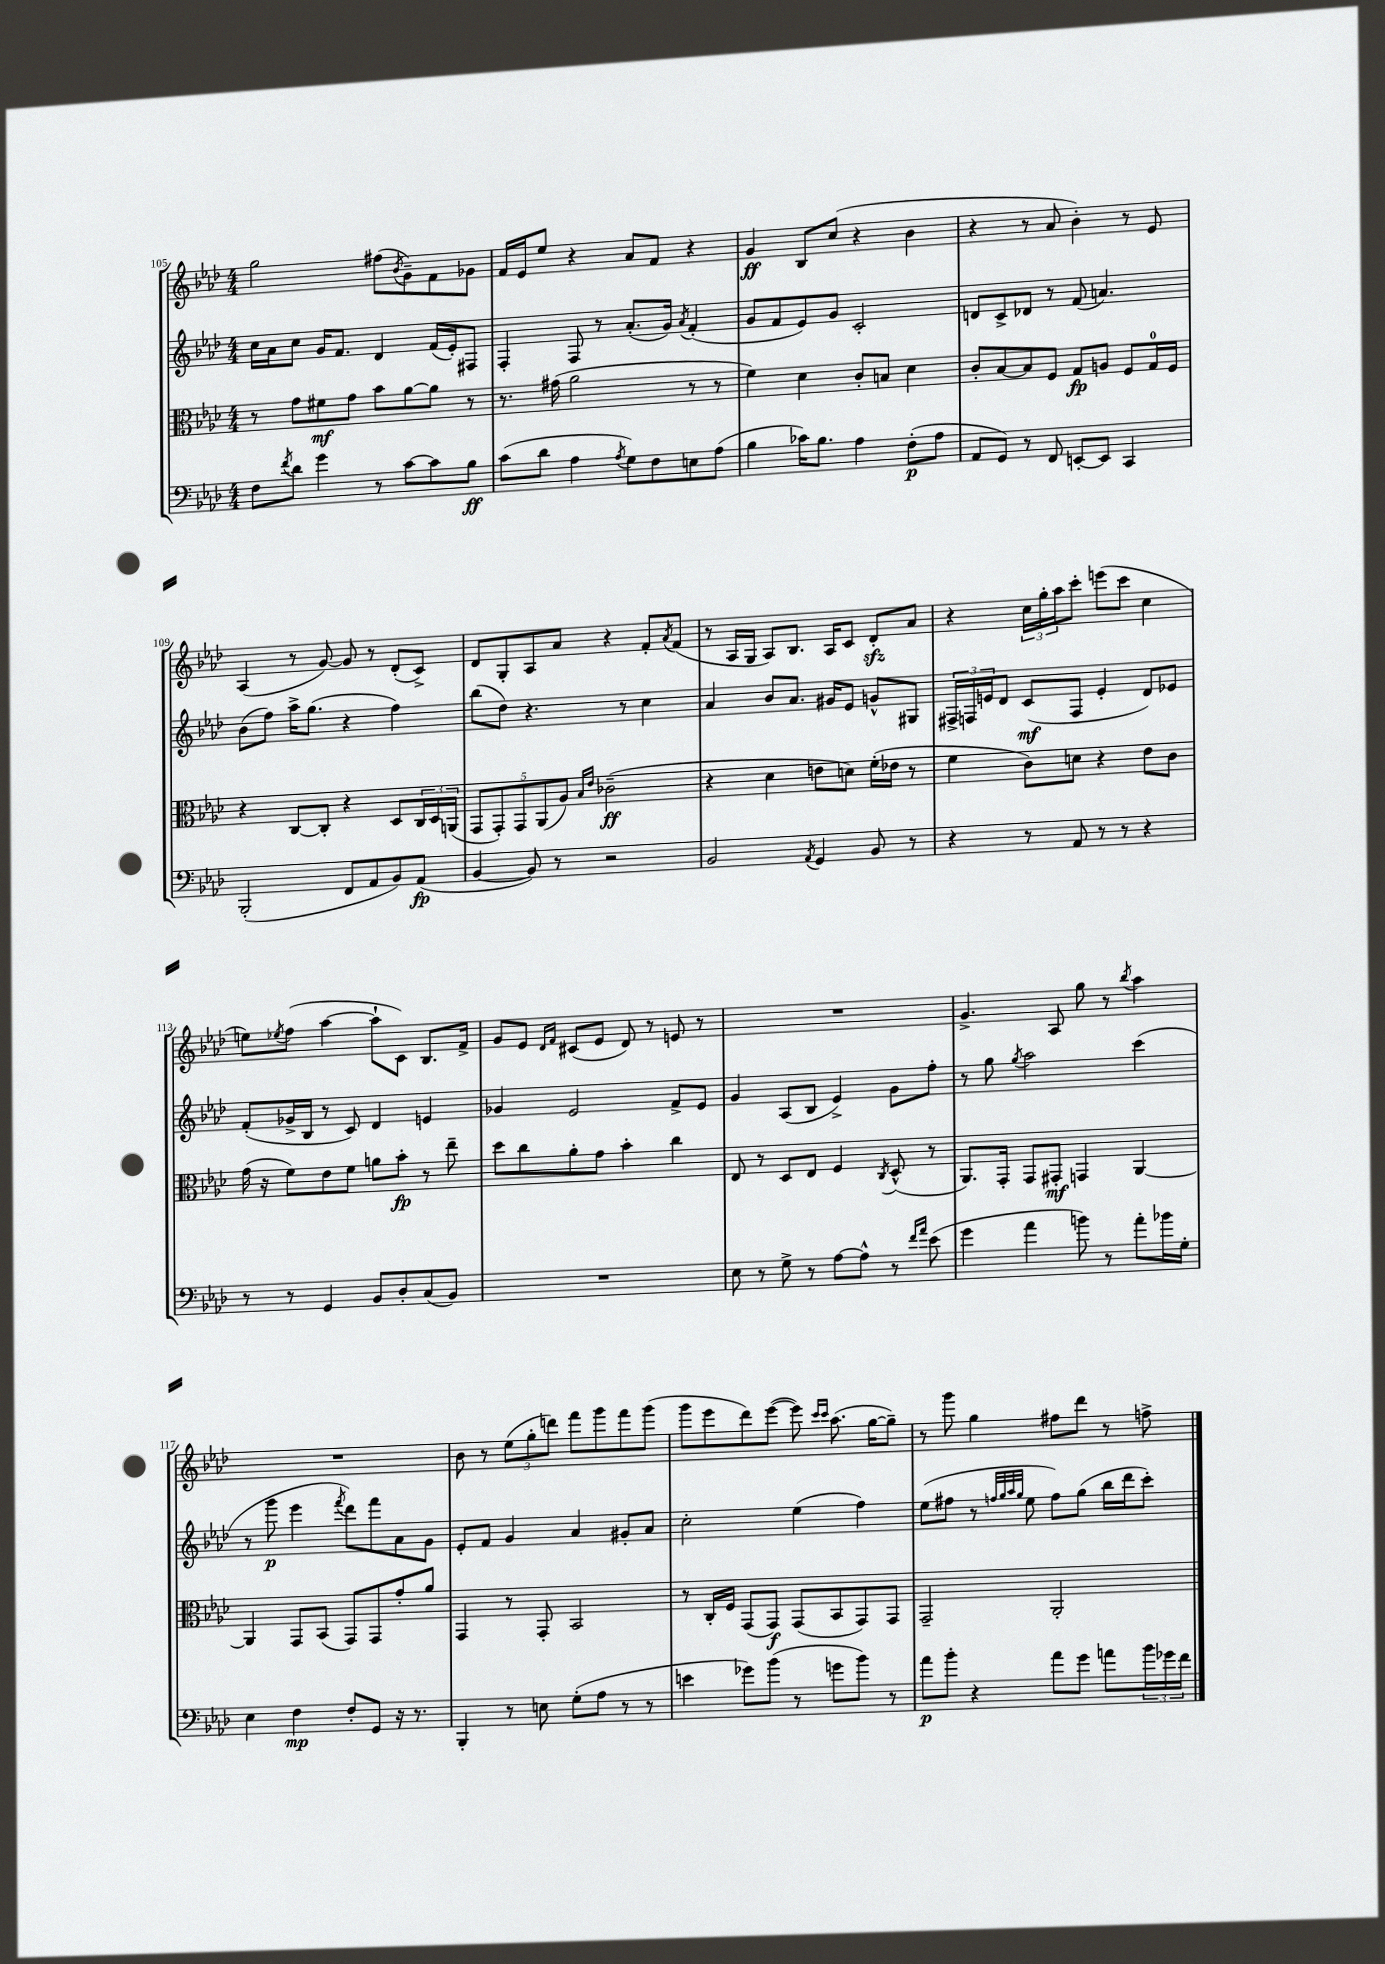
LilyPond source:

<<
\new StaffGroup <<
\new Staff = "s0" {
    \clef treble \key aes \major \numericTimeSignature \time 4/4
    g''2 fis''8( \acciaccatura { bes'8 } g'8--) f'8 ges'8 |
    f'16 ees'16 ees''8 r4 aes'8 f'8 r4 |
    g'4\ff bes8 c''8( r4 bes'4 |
    r4 r8 aes'8 bes'4-.) r8 ees'8 |
    aes4( r8 g'8~) g'8 r8 des'8-.( c'8->) |
    des'8 g8-. aes8 aes'8 r4 f'8-. \acciaccatura { aes'8 } f'8( |
    r8 aes16 g16 aes8) bes8. aes16 c'8 des'8-.\sfz aes'8 |
    r4 \tuplet 3/2 { c''16 g''16-. aes''16 } c'''8-. e'''8( c'''8 c''4 |
    e''8) \acciaccatura { ees''8 } f''8( aes''4~ aes''8-! c'8) bes8. f'16-> |
    g'8 ees'8 \grace { des'16 f'16 } cis'8( ees'8 des'8) r8 e'8 r8 |
    R1 |
    g'4.-> aes8 g''8 r8 \acciaccatura { bes''8 } aes''4 |
    R1 |
    bes'8 r8 \tuplet 3/2 { ees''8( g''8-. d'''8) } f'''8 g'''8 f'''8 g'''8( |
    g'''8 ees'''8 des'''8) ees'''8~( ees'''8) \grace { c'''16 c'''16 } aes''8.( g''16~ g''8--) |
    r8 g'''8 g''4 fis''8 des'''8 r8 f''8-> \bar "|." |
}
\new Staff = "s1" {
    \clef treble \key aes \major \numericTimeSignature \time 4/4
    c''16 aes'16 c''8 g'16 f'8. des'4 f'16( ees'16-.) fis8 |
    f4-. f8 r8 aes'8.-.( g'16) \acciaccatura { aes'8 } f'4-.( |
    g'8 f'8 ees'8) g'8 c'2-. |
    d'8 c'8-> des'8 r8 f'8( a'4.) |
    bes'8( f''8) aes''16-> g''8.( r4 f''4) |
    bes''8( des''8) r4. r8 c''4 |
    aes'4 bes'8 aes'8. gis'16 ees'8 g'8-^ gis8 |
    \tuplet 3/2 { fis16-> f16 e'16 } des'8 c'8\mf( f8 e'4-. des'8) ees'8 |
    f'8-.( ges'16-> bes16 r8 c'8) des'4 e'4 |
    ges'4 ees'2 f'8-> ees'8 |
    g'4 aes8( bes8 ees'4->) g'8 f''8-. |
    r8 g''8 \acciaccatura { g''8 } aes''2 c'''4( |
    r8 g'''8\p ees'''4 \acciaccatura { f'''8 } des'''8) f'''8 aes'8 g'8 |
    ees'8-. f'8 g'4 aes'4 gis'8-. aes'8 |
    c''2-. ees''4( f''4) |
    ees''8( fis''8 r8 \grace { f''32 g''32 aes''32 g''32 } ees''8 f''8) g''8( bes''16 des'''16 c'''8-.) \bar "|." |
}
\new Staff = "s2" {
    \clef alto \key aes \major \numericTimeSignature \time 4/4
    r8 g'8 fis'8\mf g'8 bes'8 aes'8~ aes'8 r8 |
    r8. gis'16( aes'2 r8 r8 |
    f'4) des'4 c'8-. b8 des'4 |
    c'8-. bes8~ bes8 f8 g8\fp a8 f8 g16-0 f16 |
    r4 c8~ c8-. r4 des8 \tuplet 3/2 { c16 des16 a,16( } |
    \tuplet 5/4 { g,8 g,8-.) g,8 aes,8( aes8) } \grace { bes16 ees'16 } ces'2--\ff( |
    r4 des'4 e'8 d'8) f'16-.( ees'16 r8 |
    f'4 c'8) d'8 r4 ees'8 c'8 |
    g'16( r16 f'8) ees'8 f'8 a'8 bes'8-.\fp r8 ees''8-- |
    des''8 c''8 aes'8-. g'8 bes'4-. c''4 |
    ees8 r8 des8 ees8 f4 \acciaccatura { c8 } des8-^( r8 |
    aes,8.) g,16-. g,8 gis,8-.\mf g,4 aes,4~ |
    aes,4 g,8 bes,8( g,8) g,8 g'8-. aes'8 |
    g,4 r8 g,8-. bes,2 |
    r8 c16-. f16 g,8( g,8\f) g,8( bes,8 g,8) g,8 |
    g,2-- aes,2-. \bar "|." |
}
\new Staff = "s3" {
    \clef bass \key aes \major \numericTimeSignature \time 4/4
    f8 \acciaccatura { f'8 } des'8 g'4 r8 c'8~ c'8 bes8\ff |
    c'8( des'8 aes4 \acciaccatura { aes8 } g8) f8 e8 aes8( |
    bes4 ces'16) bes8. aes4 f8-.\p( aes8 |
    aes,8 g,8) r8 f,8 e,8~-. e,8 c,4 |
    bes,,2-.( f,8 aes,8 bes,8) aes,8\fp( |
    bes,4~ bes,8) r8 r2 |
    bes,2 \acciaccatura { aes,8 } g,4 bes,8 r8 |
    r4 r8 aes,8 r8 r8 r4 |
    r8 r8 g,4 bes,8 des8-. c8( bes,8) |
    R1 |
    ees8 r8 g8-> r8 aes8~ aes8-^ r8 \grace { f'16 aes'16 } ees'8( |
    g'4 aes'4 b'8) r8 aes'8-. bes'16 g16-. |
    ees4 f4\mp f8-. g,8 r16 r8. |
    bes,,4-. r8 e8 g8-.( aes8 r8 r8 |
    e'4 ges'8) bes'8( r8 g'8 bes'8) r8 |
    aes'8\p bes'8-. r4 aes'8 g'8 a'8 \tuplet 3/2 { bes'16 ges'16 f'16 } \bar "|." |
}
>>
>>
\layout { \context { \Score currentBarNumber = #105 } }
